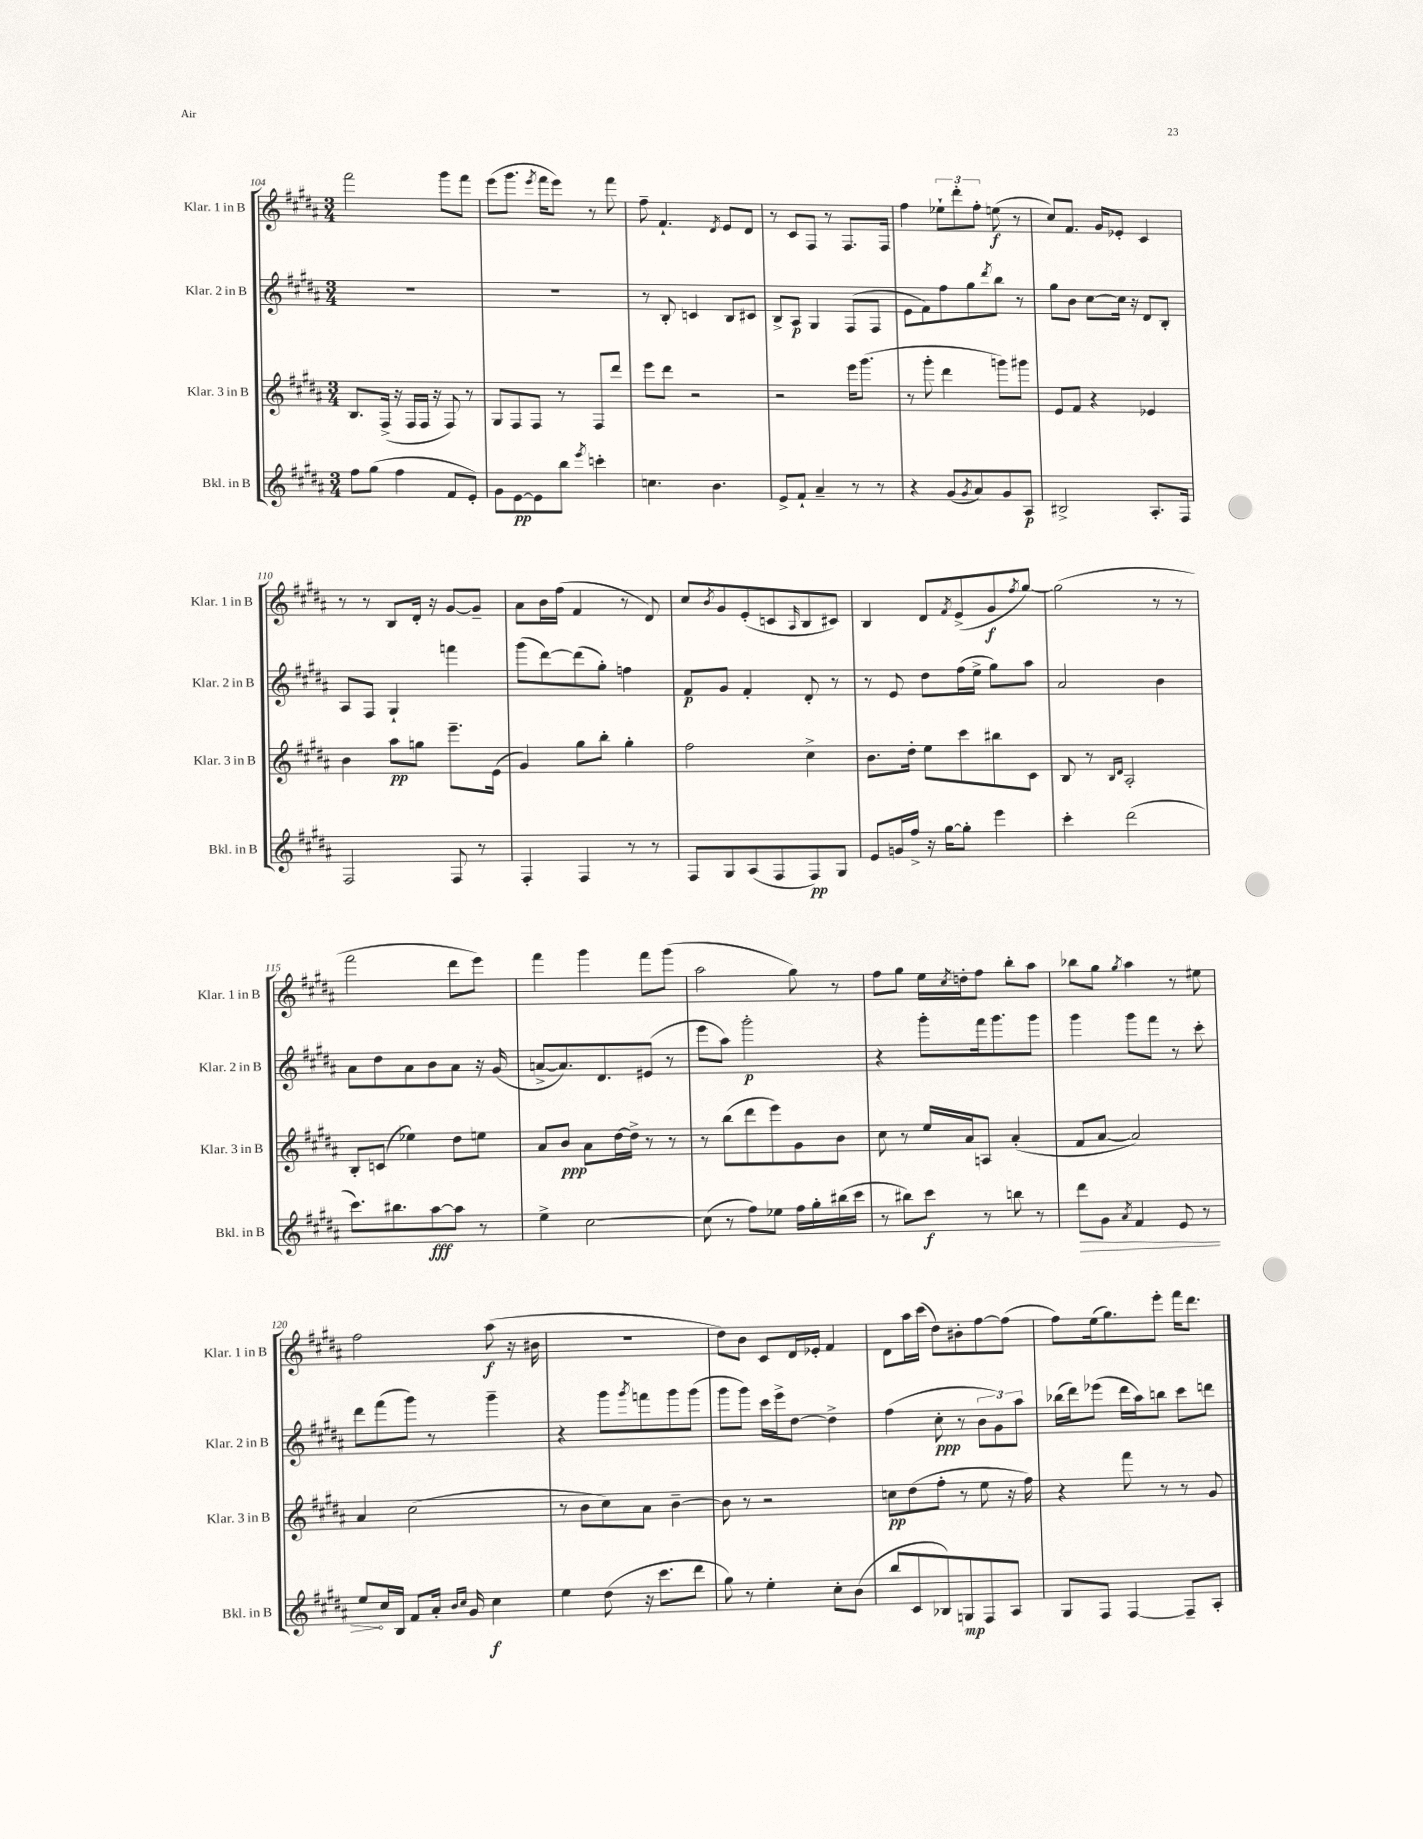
<<
\new StaffGroup <<
\new Staff = "s0" \with { instrumentName = "Klar. 1 in B" shortInstrumentName = "Klar. 1 in B" } {
    \clef treble \key b \major \numericTimeSignature \time 3/4
    fis'''2 gis'''8 fis'''8 |
    e'''8( gis'''8. \acciaccatura { e'''8 } fis'''16 e'''8) r8 fis'''8 |
    fis''8-- fis'4.-! \acciaccatura { dis'8 } e'8 dis'8 |
    r8 cis'8 fis8 r8 fis8. fis16 |
    fis''4 \tuplet 3/2 { ees''8-! dis'''8-. fis''8-. } e''8\f( r8 |
    cis''8) fis'8. gis'16 ees'8-. cis'4 |
    r8 r8 b8 dis'16-. r16 gis'8~ gis'8-- |
    ais'8 b'16 fis''16( fis'4 r8 dis'8) |
    cis''8 \acciaccatura { b'8 } gis'8 e'8-.( c'8 \grace { ais16 } b8 cis'8) |
    b4 dis'8 \acciaccatura { fis'8 } e'8->( gis'8\f \acciaccatura { fis''8 } gis''8~) |
    gis''2( r8 r8 |
    fis'''2 dis'''8 e'''8) |
    fis'''4 gis'''4 fis'''8 gis'''8( |
    ais''2 gis''8) r8 |
    fis''8 gis''8 e''16 \acciaccatura { cis''8 } d''16-. fis''8 b''8-. ais''8 |
    bes''8 gis''8 \acciaccatura { gis''8 } ais''4 r8 eis''8 |
    fis''2 ais''8\f( r16 bis'16 |
    R2. |
    dis''8) b'8 cis'8 dis'16 ees'16-. fis'4 |
    dis'8 ais''16 cis'''16( dis''8) bis'8-. fis''8~ fis''8( |
    fis''8) e''16( gis''8.) e'''8-. fis'''16 dis'''8. \bar "|." |
}
\new Staff = "s1" \with { instrumentName = "Klar. 2 in B" shortInstrumentName = "Klar. 2 in B" } {
    \clef treble \key b \major \numericTimeSignature \time 3/4
    R2. |
    R2. |
    r8 b8-. c'4 b8 cis'8 |
    b8-> ais8\p gis4 fis8( fis8 |
    e'8 fis'8) fis''8 gis''8 \acciaccatura { dis'''8 } b''8 r8 |
    gis''8 b'8 cis''8~ cis''16 r16 dis'8 b8-. |
    ais8 fis8 gis4-! f'''4 |
    gis'''8( dis'''8~) dis'''8( gis''8-.) f''4 |
    fis'8\p gis'8 fis'4-. dis'8-. r8 |
    r8 e'8 dis''8 fis''16( e''16-> gis''8) ais''8 |
    ais'2 b'4 |
    ais'8 dis''8 ais'8 b'8 ais'8 r16 gis'16( |
    a'8~-> a'8.) dis'8. eis'8( r8 |
    e'''8 ais''8) gis'''2-.\p |
    r4 gis'''8-. fis'''16 gis'''8. gis'''8 |
    gis'''4 gis'''8 fis'''8 r8 cis'''8-. |
    dis'''8 fis'''8( gis'''8) r8 gis'''4-- |
    r4 gis'''8 \acciaccatura { gis'''8 } f'''8 gis'''8 gis'''8( |
    gis'''8 gis'''8) cis'''16 e'''16-> dis''8~ dis''4-> |
    fis''4( cis''8-.\ppp r8 \tuplet 3/2 { b'8 gis'8) ais''8 } |
    bes''16( dis'''16) ees'''8( dis'''16 ais''16) b''8 cis'''8 d'''8 \bar "|." |
}
\new Staff = "s2" \with { instrumentName = "Klar. 3 in B" shortInstrumentName = "Klar. 3 in B" } {
    \clef treble \key b \major \numericTimeSignature \time 3/4
    b8. fis16->( r16 fis16 fis16 r16 fis8) r8 |
    gis8 fis8 fis8 r8 fis8 dis'''8 |
    e'''8 dis'''8 r2 |
    r2 e'''16 gis'''8.( |
    r8 gis'''8-. dis'''4 g'''8) gis'''8 |
    e'8 fis'8 r4 ees'4 |
    b'4 ais''8\pp g''8 e'''8.-- e'16( |
    gis'4) gis''8 b''8-. gis''4-. |
    fis''2 cis''4-> |
    b'8. dis''16-. e''8 cis'''8 bis''8 cis'8 |
    b8 r8 \grace { b16 dis'16 } ais2-. |
    b8-. c'8( ees''4) dis''8 e''8 |
    ais'8 b'8\ppp ais'8 dis''16~ dis''16-> r8 r8 |
    r8 b''8( dis'''8 e'''8) gis'8 b'8 |
    cis''8 r8 e''16 ais'16 a8 ais'4-.( |
    fis'8 ais'8~ ais'2) |
    ais'4 cis''2( |
    r8 b'8 cis''8) ais'8 b'4~-- |
    b'8 r8 r2 |
    c''8\pp dis''8( fis''8-. r8 e''8 r16 fis''16) |
    r4 fis'''8 r8 r8 gis'8 \bar "|." |
}
\new Staff = "s3" \with { instrumentName = "Bkl. in B" shortInstrumentName = "Bkl. in B" } {
    \clef treble \key b \major \numericTimeSignature \time 3/4
    fis''8 gis''8( fis''4 fis'8 e'8-.) |
    gis'8 e'8~\pp e'8 b''8 \acciaccatura { e'''8 } c'''4-. |
    c''4. b'4. |
    e'8-> fis'8-! ais'4-- r8 r8 |
    r4 gis'8( \acciaccatura { gis'8 } ais'8) gis'8 ais8\p |
    bis2-> ais8.-. fis16 |
    fis2 fis8 r8 |
    fis4-. fis4 r8 r8 |
    fis8 gis8 ais8( fis8 fis8\pp) gis8 |
    e'8 g'16 fis''16-> r16 gis''16~ gis''8-. e'''4 |
    cis'''4-. dis'''2( |
    cis'''8.) bis''8. ais''8~\fff ais''8 r8 |
    e''4-> cis''2~ |
    cis''8( r8 fis''8) ees''8 fis''16 gis''16-. bis''16( cis'''16 |
    r8 bis''8) cis'''8\f r8 b''8 r8 |
    \once \override Hairpin.circled-tip = ##t dis'''8\> gis'8 \acciaccatura { ais'8 } fis'4 e'8 r8 |
    e''8\! cis''16 b16 fis'8 ais'16-. \grace { b'16 cis''16 } gis'16 cis''4\f |
    e''4 dis''8( r16 cis'''8. dis'''8 |
    gis''8) r8 e''4-. cis''8-. b'8( |
    b''8 cis'8 bes8) g8\mp fis8 ais8 |
    gis8 fis8 fis4~ fis8-- ais8-. \bar "|." |
}
>>
>>
\layout { \context { \Score currentBarNumber = #104 } }
